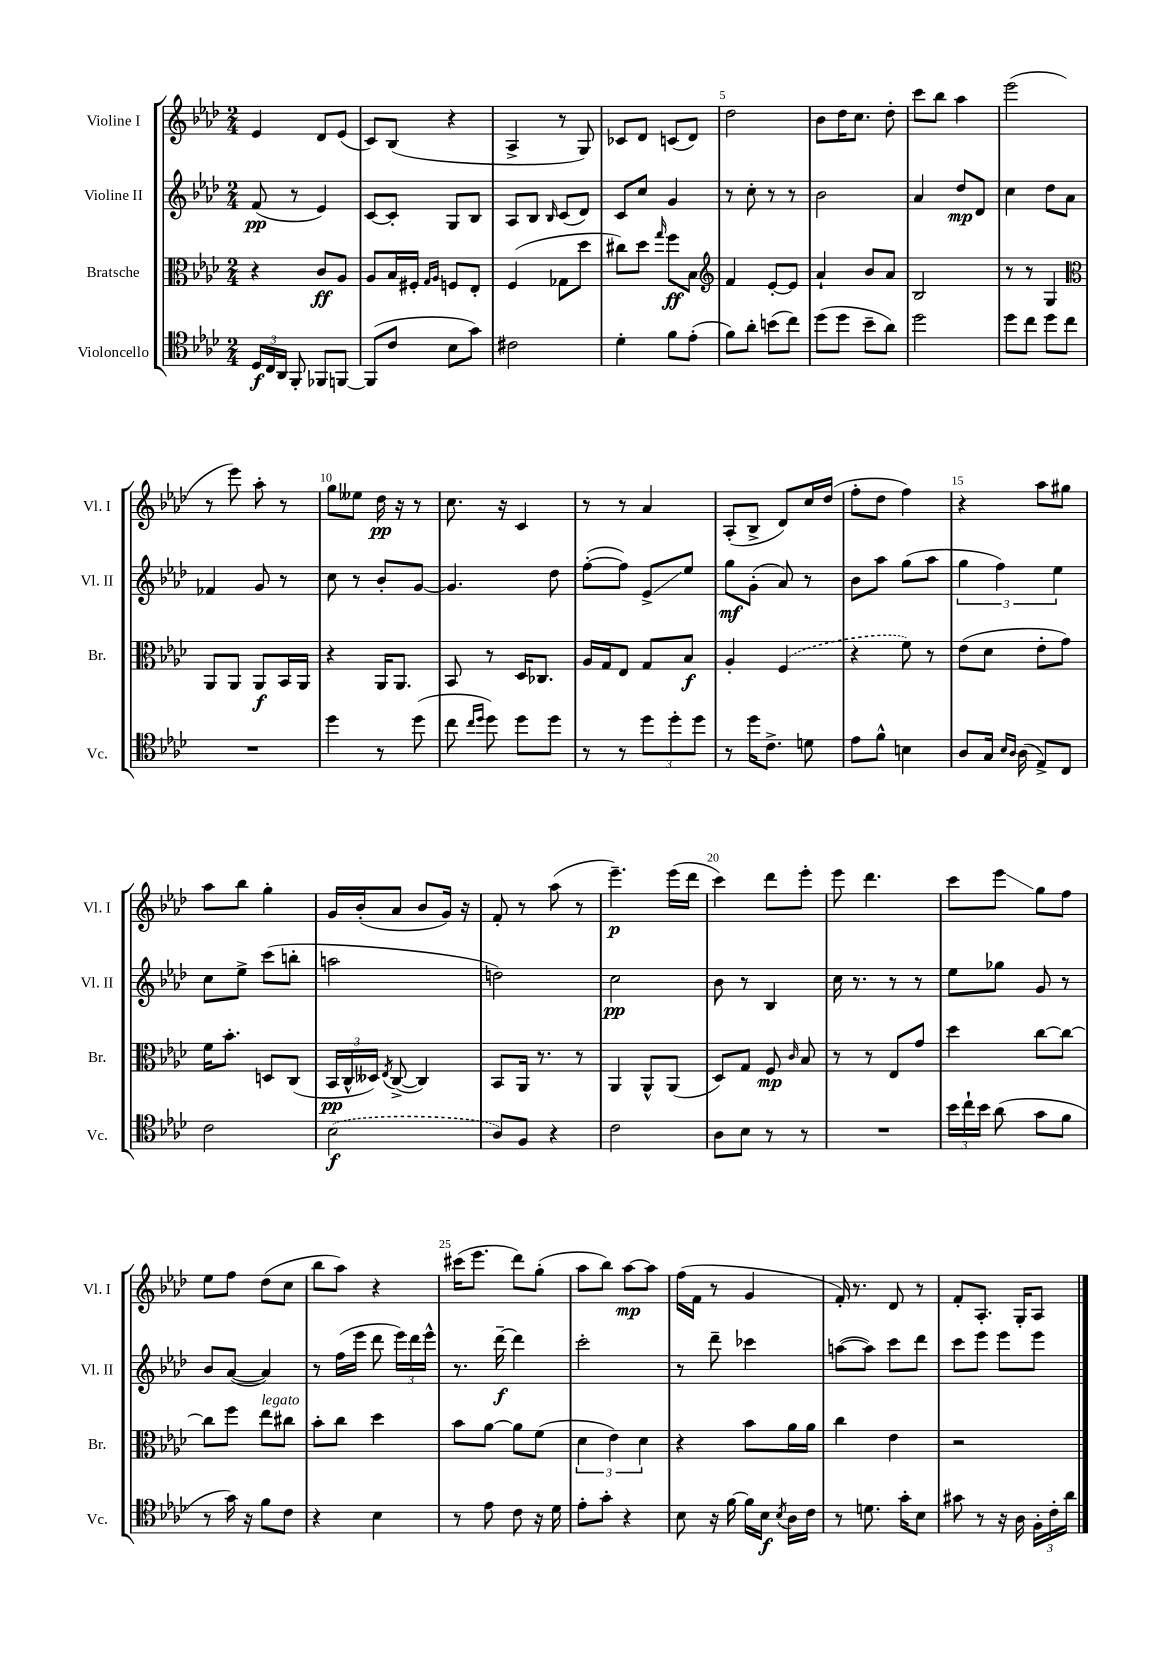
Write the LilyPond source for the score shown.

<<
\new StaffGroup <<
\new Staff = "s0" \with { instrumentName = "Violine I" shortInstrumentName = "Vl. I" } {
    \clef treble \key aes \major \numericTimeSignature \time 2/4
    \autoBeamOff ees'4 des'8[ ees'8]( |
    c'8[) bes8]( r4 |
    aes4-> r8 g8) |
    ces'8[ des'8] c'8[( des'8]) |
    des''2 |
    bes'8[ des''16 c''8.] des''8-. |
    c'''8[ bes''8] aes''4 |
    ees'''2( |
    r8 ees'''8) aes''8-. r8 |
    g''8[ eeses''8] des''16\pp r16 r8 |
    c''8. r16 c'4 |
    r8 r8 aes'4 |
    aes8[-.( bes8]-> des'8[) c''16 des''16]( |
    f''8[-. des''8] f''4) |
    r4 aes''8[ gis''8] |
    aes''8[ bes''8] g''4-. |
    g'16[ bes'16-.( aes'8] bes'8[ g'16]) r16 |
    f'8-. r8 aes''8( r8 |
    ees'''4.--\p) ees'''16[( des'''16] |
    c'''4) des'''8[ ees'''8]-. |
    ees'''8 des'''4. |
    c'''8[ ees'''8]\glissando g''8[ f''8] |
    ees''8[ f''8] des''8[( c''8] |
    bes''8[ aes''8]) r4 |
    cis'''16[( ees'''8.] des'''8[) g''8]-.( |
    aes''8[ bes''8]) aes''8[~\mp aes''8] |
    f''16[( f'16] r8 g'4 |
    f'16-.) r8. des'8 r8 |
    f'8[-. aes8.]-. g16[-. aes8] \bar "|." |
}
\new Staff = "s1" \with { instrumentName = "Violine II" shortInstrumentName = "Vl. II" } {
    \clef treble \key aes \major \numericTimeSignature \time 2/4
    \autoBeamOff f'8\pp( r8 ees'4) |
    c'8[~ c'8]-. g8[ bes8] |
    aes8[ bes8] \grace { bes16 } c'8[( des'8]) |
    c'8[ c''8] g'4 |
    r8 c''8-. r8 r8 |
    bes'2 |
    aes'4 des''8[\mp des'8] |
    c''4 des''8[ aes'8] |
    fes'4 g'8 r8 |
    c''8 r8 bes'8[-. g'8]~ |
    g'4. des''8 |
    f''8[~-.( f''8]) ees'8[->\glissando ees''8] |
    g''8[\mf g'8]-.( aes'8) r8 |
    bes'8[ aes''8] g''8[( aes''8] |
    \tuplet 3/2 { g''4 f''4) ees''4 } |
    c''8[ ees''8]-> c'''8[( b''8]-. |
    a''2 |
    d''2) |
    c''2\pp |
    bes'8 r8 bes4 |
    c''16 r8. r8 r8 |
    ees''8[ ges''8] g'8 r8 |
    bes'8[ aes'8]~( aes'4) |
    r8 f''16[( ees'''16] des'''8 \tuplet 3/2 { ees'''16[) des'''16 ees'''16]-^ } |
    r8. des'''16~--\f des'''4 |
    c'''2-. |
    r8 des'''8-- ces'''4 |
    a''8[~( a''8]) c'''8[ des'''8] |
    c'''8[ ees'''8] ees'''8[ ees'''8] \bar "|." |
}
\new Staff = "s2" \with { instrumentName = "Bratsche" shortInstrumentName = "Br." } {
    \clef alto \key aes \major \numericTimeSignature \time 2/4
    \autoBeamOff r4 c'8[\ff aes8] |
    aes8[ bes16 fis16]-. \grace { g16[ aes16] } f8[ ees8]-. |
    f4( ges8[ des''8] |
    cis''8[) des''8] \grace { g''16 } f''8[\ff bes8] |
    \clef treble f'4 ees'8[~-. ees'8] |
    aes'4-! bes'8[ aes'8] |
    bes2 |
    r8 r8 g4 |
    \clef alto aes,8[ aes,8] aes,8[\f bes,16 aes,16] |
    r4 aes,16[ aes,8.] |
    bes,8 r8 des16[ ces8.] |
    aes16[ g16 ees8] g8[ bes8]\f |
    aes4-. \once \slurDashed f4( |
    r4 f'8) r8 |
    ees'8[( des'8] ees'8[-. g'8]) |
    f'16[ bes'8.]-. d8[ c8]( |
    \tuplet 3/2 { bes,16[\pp c16-^ deses16]) } \acciaccatura { ees8 } c8~->( c4) |
    bes,8[ aes,16] r8. r8 |
    aes,4 aes,8[-^ aes,8]( |
    des8[) g8] f8\mp \grace { c'16 } bes8 |
    r8 r8 ees8[ g'8] |
    des''4 c''8[~ c''8]~ |
    c''8[ f''8] ees''8[^\markup { \italic "legato" } cis''8] |
    bes'8[-. c''8] des''4 |
    bes'8[ aes'8]~ aes'8[ f'8]( |
    \tuplet 3/2 { des'4 ees'4) des'4 } |
    r4 bes'8[ aes'16 aes'16] |
    c''4 ees'4 |
    r2 \bar "|." |
}
\new Staff = "s3" \with { instrumentName = "Violoncello" shortInstrumentName = "Vc." } {
    \clef tenor \key aes \major \numericTimeSignature \time 2/4
    \autoBeamOff \tuplet 3/2 { des16[\f c16 aes,16] } f,8-. fes,8[ f,8]~ |
    f,8[( c'8] bes8[ g'8]) |
    cis'2 |
    des'4-. f'8[ ees'8]-.( |
    f'8[) aes'8]-. b'8[( c''8]) |
    des''8[( des''8] bes'8[-- aes'8]) |
    des''2 |
    des''8[ c''8] des''8[ c''8] |
    R2 |
    des''4 r8 des''8( |
    c''8 \grace { c''16[ des''16] } des''8) des''8[ des''8] |
    r8 r8 \tuplet 3/2 { des''8[ des''8-. des''8] } |
    r8 des''16[ c'8.]-> d'8 |
    ees'8[ f'8]-^ b4 |
    aes8[ g16] \grace { bes16[ aes16] } aes16( ees8[->) c8] |
    c'2 |
    \once \slurDashed bes2\f( |
    aes8[) f8] r4 |
    c'2 |
    aes8[ bes8] r8 r8 |
    R2 |
    \tuplet 3/2 { bes'16[ c''16-! bes'16] } aes'8( g'8[ f'8] |
    r8 g'16) r16 f'8[ c'8] |
    r4 bes4 |
    r8 ees'8 c'8 r16 des'16 |
    ees'8[-. g'8]-. r4 |
    bes8 r16 f'16~ f'16[ bes16]\f \acciaccatura { bes8 } aes16[ c'16] |
    r8 d'8. g'16[-. bes8] |
    gis'8 r8 r16 aes16 \tuplet 3/2 { f16[-. c'16-. aes'16] } \bar "|." |
}
>>
>>
\layout { \context { \Score \override BarNumber.break-visibility = ##(#f #t #t) barNumberVisibility = #(every-nth-bar-number-visible 5) } }
